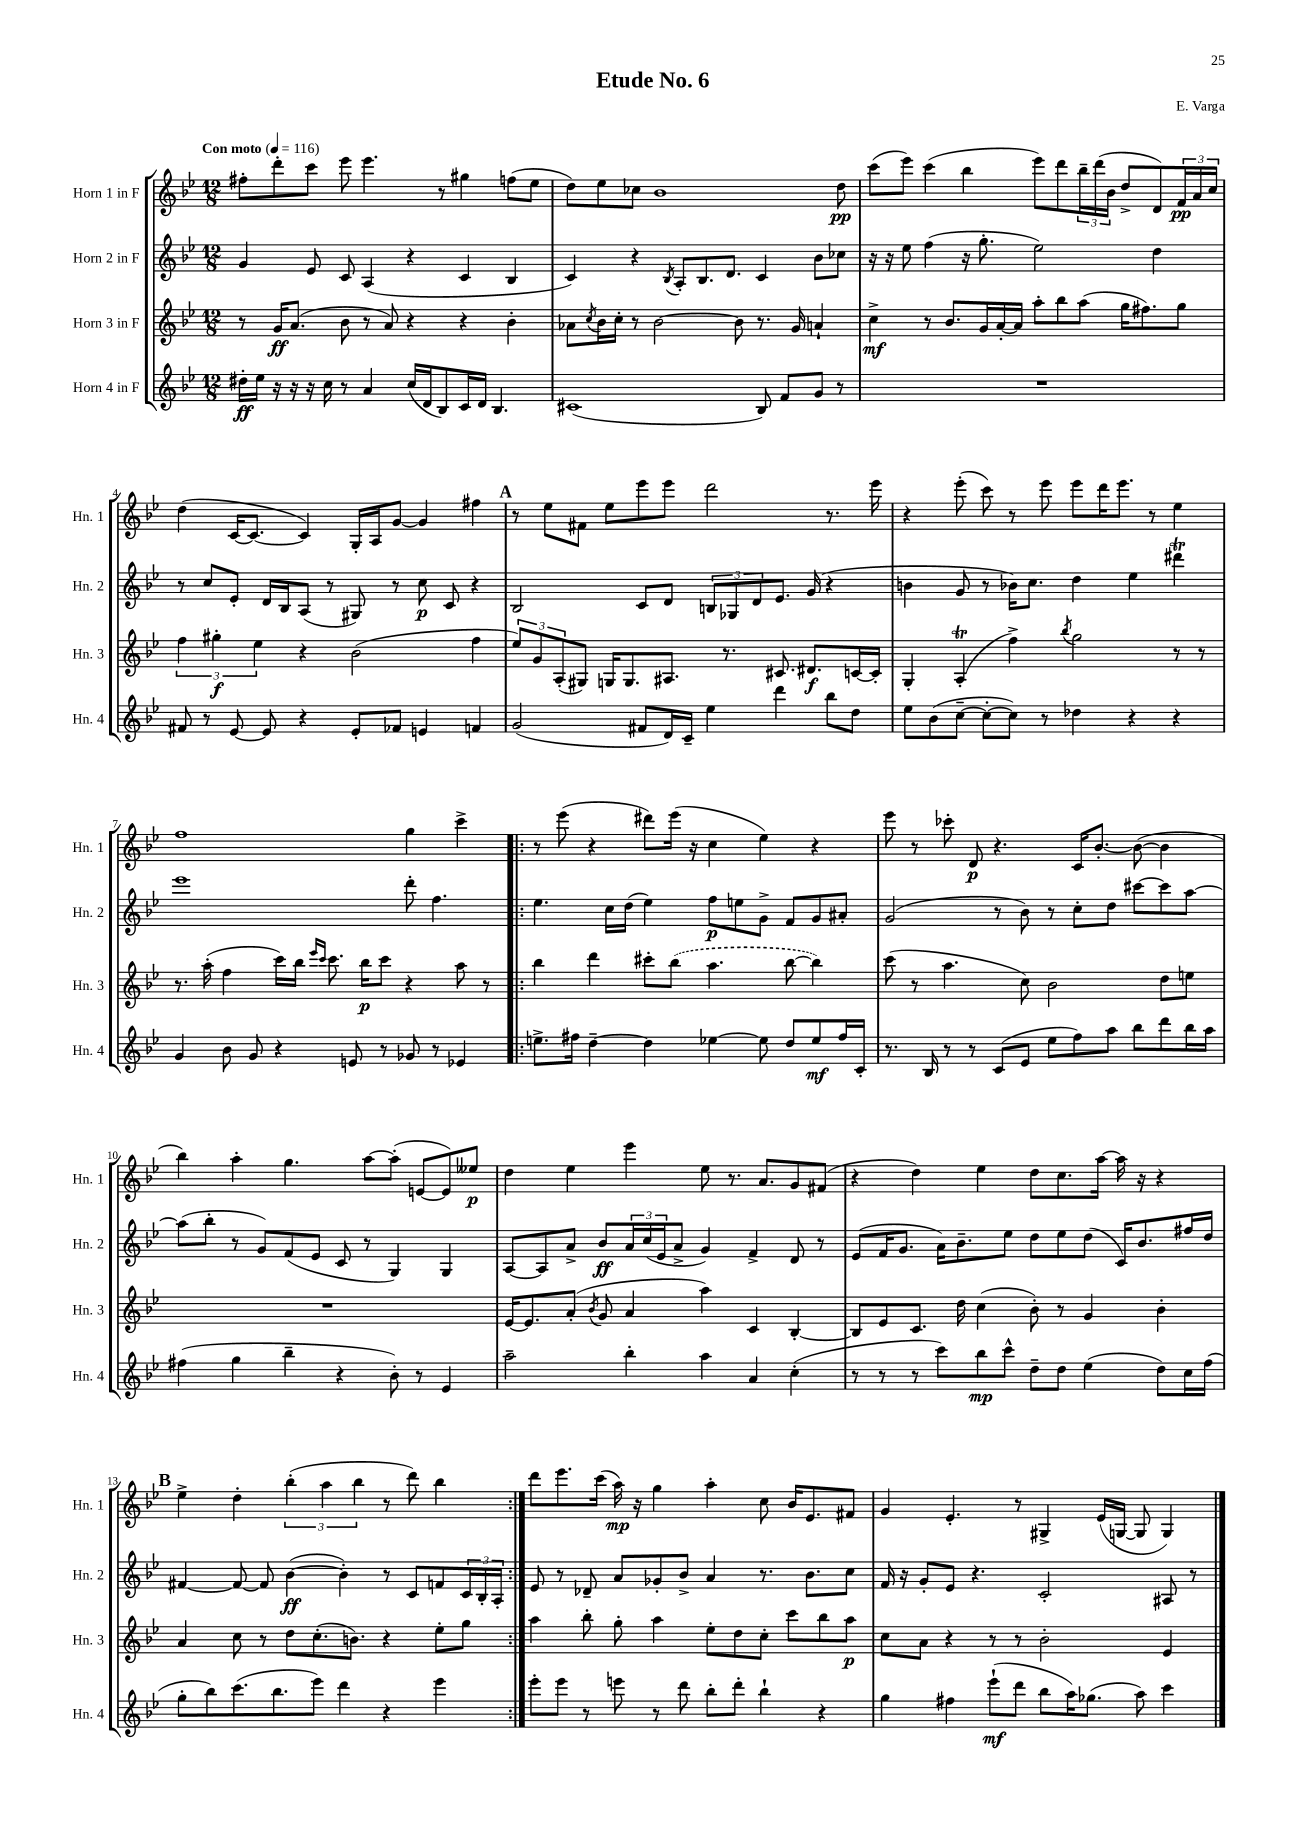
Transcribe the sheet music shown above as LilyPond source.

\header { title = "Etude No. 6" composer = "E. Varga" }
<<
\new StaffGroup <<
\new Staff = "s0" \with { instrumentName = "Horn 1 in F" shortInstrumentName = "Hn. 1" } {
    \clef treble \key bes \major \numericTimeSignature \time 12/8 \tempo "Con moto" 4 = 116
    fis''8-. d'''8-. c'''8 ees'''8 ees'''4. r8 gis''4 f''8( ees''8 |
    d''8) ees''8 ces''8 bes'1 d''8\pp |
    c'''8( ees'''8) c'''4( bes''4 ees'''8) d'''8 \tuplet 3/2 { bes''16-- d'''16( bes'16 } d''8-> d'8) \tuplet 3/2 { f'16\pp a'16 c''16 } |
    d''4( c'16~ c'8.~ c'4) g16-. a16 g'8~ g'4 fis''4 |
    \mark \markup { \bold "A" } r8 ees''8 fis'8 ees''8 ees'''8 ees'''8 d'''2 r8. ees'''16 |
    r4 ees'''8-.( c'''8) r8 ees'''8 ees'''8 d'''16 ees'''8. r8 ees''4 |
    f''1 g''4 c'''4-> |
    \repeat volta 2 { r8 ees'''8( r4 dis'''8) ees'''16( r16 c''4 ees''4) r4 |
    ees'''8 r8 ces'''8-. d'8\p r4. c'16 bes'8.~-. bes'8~( bes'4 |
    bes''4) a''4-. g''4. a''8~ a''8-.( e'8~ e'8) eeses''8\p |
    d''4 ees''4 ees'''4 ees''8 r8. a'8. g'8 fis'8( |
    r4 d''4) ees''4 d''8 c''8. a''16~ a''16 r16 r4 |
    \mark \markup { \bold "B" } ees''4-> d''4-. \tuplet 3/2 { bes''4-.( a''4 bes''4 } r8 d'''8) bes''4 | }
    d'''8 ees'''8. c'''16( a''16\mp) r16 g''4 a''4-. c''8 bes'16 ees'8. fis'8 |
    g'4 ees'4.-. r8 gis4-> ees'16( g16~ g8 g4) \bar "|." |
}
\new Staff = "s1" \with { instrumentName = "Horn 2 in F" shortInstrumentName = "Hn. 2" } {
    \clef treble \key bes \major \numericTimeSignature \time 12/8
    g'4 ees'8 c'8 a4( r4 c'4 bes4 |
    c'4) r4 \acciaccatura { bes8 } a8-. bes8. d'8. c'4 bes'8 ces''8 |
    r16 r16 ees''8 f''4( r16 g''8.-. ees''2) d''4 |
    r8 c''8 ees'8-. d'16 bes16 a8( r8 gis8) r8 c''8\p c'8 r4 |
    \mark \markup { \bold "A" } bes2 c'8 d'8 \tuplet 3/2 { b8 ges8 d'8 } ees'8. g'16( r4 |
    b'4 g'8 r8 bes'16) c''8. d''4 ees''4 dis'''4\trill |
    ees'''1 d'''8-. f''4. |
    \repeat volta 2 { ees''4. c''16 d''16( ees''4) f''8\p e''8 g'8-> f'8 g'8 ais'8-. |
    g'2( r8 bes'8) r8 c''8-. d''8 cis'''8~ cis'''8 a''8~ |
    a''8( bes''8-. r8 g'8) f'8( ees'8 c'8 r8 g4) g4 |
    a8~ a8 a'8-> bes'8\ff \tuplet 3/2 { a'16 c''16( ees'16 } a'8-> g'4) f'4-> d'8 r8 |
    ees'8( f'16 g'8. a'16) bes'8.-- ees''8 d''8 ees''8 d''8( c'16) bes'8. fis''16 d''16 |
    \mark \markup { \bold "B" } fis'4~ fis'8~ fis'8 bes'4~\ff( bes'4-.) r8 c'8 f'8 \tuplet 3/2 { c'16 bes16-. a16-. } | }
    ees'8 r8 des'8-- a'8 ges'8-. bes'8-> a'4 r8. bes'8. c''8 |
    f'16 r16 g'8-. ees'8 r4. c'2-. ais8 r8 \bar "|." |
}
\new Staff = "s2" \with { instrumentName = "Horn 3 in F" shortInstrumentName = "Hn. 3" } {
    \clef treble \key bes \major \numericTimeSignature \time 12/8
    r8 g'16\ff a'8.( bes'8 r8 a'8) r4 r4 bes'4-. |
    aes'8 \acciaccatura { c''8 } bes'16 c''16-. r8 bes'2~ bes'8 r8. g'16 a'4-! |
    c''4->\mf r8 bes'8. g'16 a'16~-. a'16 a''8-. bes''8 a''8( g''16 fis''8.) g''8 |
    \tuplet 3/2 { f''4 gis''4-.\f ees''4 } r4 bes'2( f''4 |
    \mark \markup { \bold "A" } \tuplet 3/2 { ees''8) g'8 a8-.( } gis8) g16 g8. ais8. r8. cis'8. dis'8.\f c'16~ c'16-. |
    g4-. a4-.\trill( f''4->) \acciaccatura { bes''8 } g''2 r8 r8 |
    r8. a''16-.( f''4 c'''16) bes''16 \grace { ees'''16 c'''16 } c'''8. bes''16\p c'''8 r4 a''8 r8 |
    \repeat volta 2 { bes''4 d'''4 cis'''8-. \once \slurDashed bes''8( a''4. bes''8~ bes''4) |
    c'''8( r8 a''4. c''8) bes'2 d''8 e''8 |
    R1. |
    ees'16~ ees'8. a'8-.( \acciaccatura { bes'8 } g'8 a'4 a''4) c'4 bes4~-. |
    bes8 ees'8 c'8. d''16 c''4( bes'8-.) r8 g'4 bes'4-. |
    \mark \markup { \bold "B" } a'4 c''8 r8 d''8 c''8.-.( b'8.) r4 ees''8-. g''8 | }
    a''4 bes''8-. g''8-. a''4 ees''8-. d''8 c''8-. c'''8 bes''8 a''8\p |
    c''8 a'8 r4 r8 r8 bes'2-. ees'4 \bar "|." |
}
\new Staff = "s3" \with { instrumentName = "Horn 4 in F" shortInstrumentName = "Hn. 4" } {
    \clef treble \key bes \major \numericTimeSignature \time 12/8
    dis''16-.\ff ees''16 r16 r16 r16 c''16 r8 a'4 c''16( d'16 bes8) c'16 d'16 bes4. |
    cis'1( bes8) f'8 g'8 r8 |
    R1. |
    fis'8 r8 ees'8~ ees'8 r4 ees'8-. fes'8 e'4 f'4 |
    \mark \markup { \bold "A" } g'2( fis'8 d'16) c'16-- ees''4 d'''4 bes''8 d''8 |
    ees''8 bes'8( c''8~-- c''8~-. c''8) r8 des''4 r4 r4 |
    g'4 bes'8 g'8 r4 e'8 r8 ges'8 r8 ees'4 |
    \repeat volta 2 { e''8.-> fis''16 d''4~-- d''4 ees''4~ ees''8 d''8 ees''8\mf fis''16 c'16-. |
    r8. bes16 r8 r8 c'8( ees'8 ees''8 f''8) a''8 bes''8 d'''8 bes''16 a''16 |
    fis''4( g''4 bes''4-- r4 bes'8-.) r8 ees'4 |
    a''2-- bes''4-. a''4 a'4 c''4-.( |
    r8 r8 r8 c'''8) bes''8\mp c'''8-^ d''8-- d''8 ees''4( d''8) c''16 f''16( |
    \mark \markup { \bold "B" } g''8-. bes''8) c'''8.( bes''8. ees'''8) d'''4 r4 ees'''4 | }
    ees'''8-. ees'''8 r8 e'''8 r8 d'''8 bes''8-. d'''8-. bes''4-! r4 |
    g''4 fis''4 ees'''8-!\mf( d'''8 bes''8 a''16) ges''8.( a''8) c'''4 \bar "|." |
}
>>
>>
